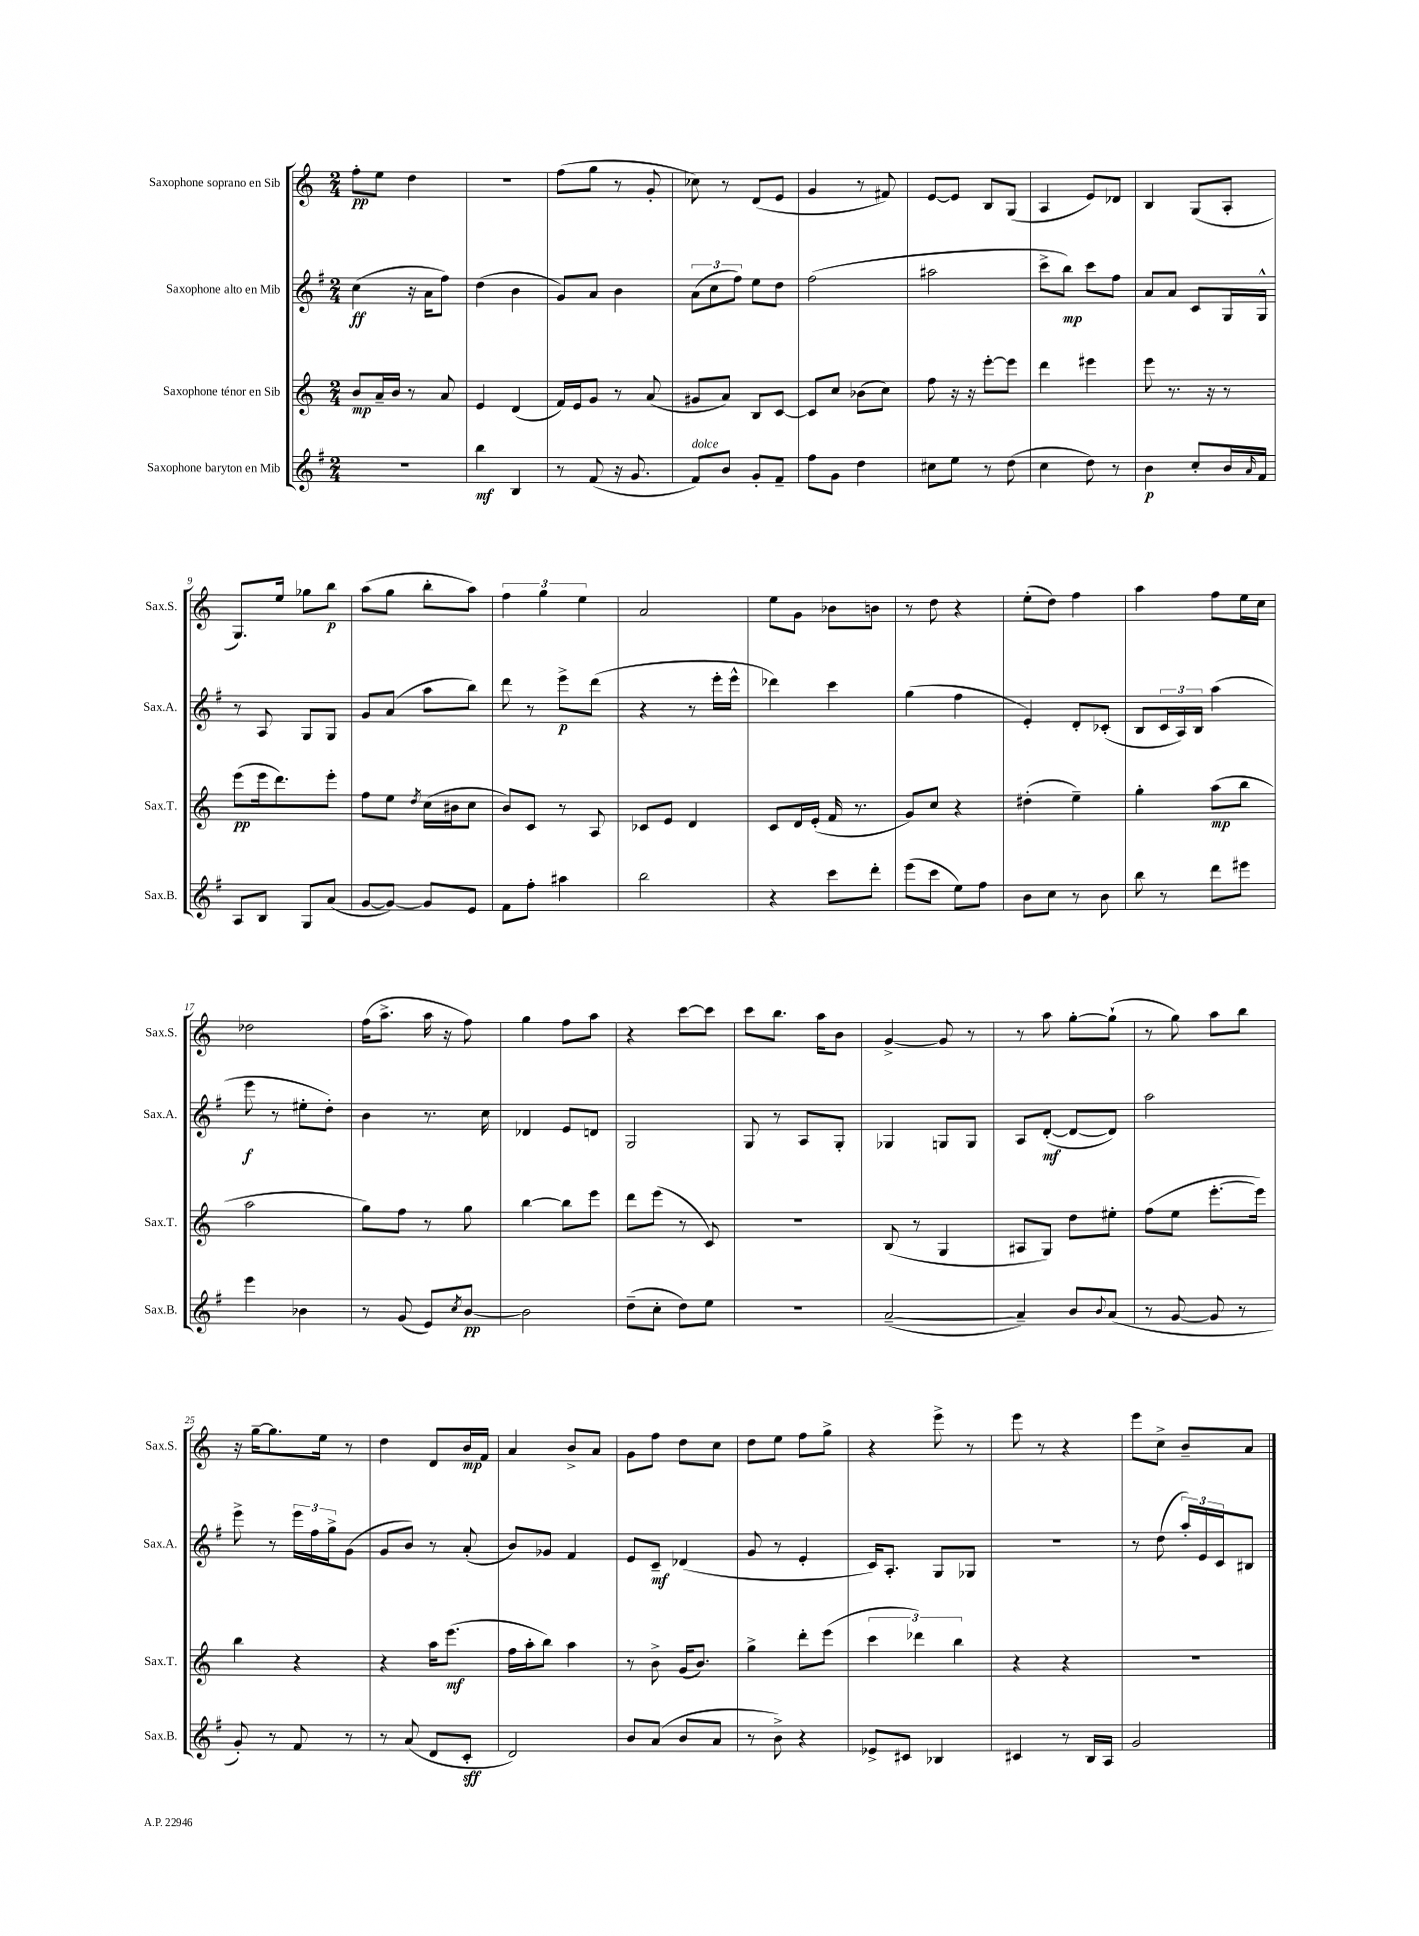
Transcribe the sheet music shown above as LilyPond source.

<<
\new StaffGroup <<
\new Staff = "s0" \with { instrumentName = "Saxophone soprano en Sib" shortInstrumentName = "Sax.S." } {
    \clef treble \key c \major \numericTimeSignature \time 2/4
    f''8-.\pp e''8 d''4 |
    r2 |
    f''8( g''8 r8 g'8-. |
    ces''8) r8 d'8( e'8 |
    g'4 r8 fis'8) |
    e'8~ e'8 b8 g8( |
    a4 e'8) des'8 |
    b4 g8( a8-. |
    g8.) e''16 ges''8 b''8\p |
    a''8( g''8 b''8-. a''8) |
    \tuplet 3/2 { f''4 g''4 e''4 } |
    a'2 |
    e''8 g'8 bes'8 b'8 |
    r8 d''8 r4 |
    e''8-.( d''8) f''4 |
    a''4 f''8 e''16 c''16 |
    des''2 |
    f''16( a''8.-> a''16 r16 f''8) |
    g''4 f''8 a''8 |
    r4 c'''8~ c'''8 |
    c'''8 b''8. a''16 b'8 |
    g'4~-> g'8 r8 |
    r8 a''8 g''8~-. g''8-!( |
    r8 g''8) a''8 b''8 |
    r16 g''16~-- g''8. e''16 r8 |
    d''4 d'8 b'16\mp f'16 |
    a'4 b'8-> a'8 |
    g'8 f''8 d''8 c''8 |
    d''8 e''8 f''8 g''8-> |
    r4 e'''8-> r8 |
    e'''8 r8 r4 |
    e'''8 c''8-> b'8-- a'8 \bar "|." |
}
\new Staff = "s1" \with { instrumentName = "Saxophone alto en Mib" shortInstrumentName = "Sax.A." } {
    \clef treble \key g \major \numericTimeSignature \time 2/4
    c''4\ff( r16 a'16 fis''8) |
    d''4( b'4 |
    g'8) a'8 b'4 |
    \tuplet 3/2 { a'8( c''8 fis''8) } e''8 d''8 |
    fis''2( |
    ais''2 |
    c'''8-> b''8\mp) c'''8 fis''8 |
    a'8 a'8 c'8 g16 g16-^ |
    r8 a8 g8 g8 |
    g'8 a'8( a''8 b''8) |
    d'''8 r8 e'''8->\p d'''8( |
    r4 r8 e'''16-. e'''16-^ |
    des'''4) c'''4 |
    g''4( fis''4 |
    e'4-.) d'8-. ces'8-.( |
    b8 \tuplet 3/2 { c'16 a16) b16 } a''4( |
    e'''8\f r8 eis''8-. d''8-.) |
    b'4 r8. c''16 |
    des'4 e'8 d'8 |
    g2 |
    g8 r8 a8 g8-. |
    ges4 g8 g8 |
    a8 d'8~-.\mf( d'8~ d'8) |
    a''2 |
    e'''8-> r8 \tuplet 3/2 { e'''16 fis''16 g''16-> } g'8( |
    g'8 b'8) r8 a'8-.( |
    b'8) ges'8 fis'4 |
    e'8 c'8--\mf des'4( |
    g'8 r8 e'4-. |
    c'16) a8.-. g8 ges8 |
    R2 |
    r8 d''8( \tuplet 3/2 { a''16-.) e'16 c'16 } bis8 \bar "|." |
}
\new Staff = "s2" \with { instrumentName = "Saxophone ténor en Sib" shortInstrumentName = "Sax.T." } {
    \clef treble \key c \major \numericTimeSignature \time 2/4
    b'8\mp a'16-- b'16 r8 a'8 |
    e'4 d'4( |
    f'16) e'16 g'8 r8 a'8( |
    gis'8 a'8) b8 c'8~ |
    c'8 c''8 bes'8( c''8) |
    f''8 r16 r16 e'''8~-. e'''8 |
    d'''4 eis'''4 |
    e'''8 r8. r16 r8 |
    e'''8\pp( e'''16 d'''8.) e'''8-. |
    f''8 e''8 \acciaccatura { d''8 } c''16( bis'16 c''8 |
    b'8) c'8 r8 a8 |
    ces'8 e'8 d'4 |
    c'8 d'16 e'16-.( f'16 r8. |
    g'8) c''8 r4 |
    dis''4-.( e''4--) |
    g''4-. a''8\mp( b''8 |
    a''2 |
    g''8) f''8 r8 g''8 |
    b''4~ b''8 e'''8 |
    d'''8 e'''8( r8 c'8) |
    r2 |
    b8( r8 g4 |
    ais8 g8) d''8 eis''8-. |
    f''8( e''8 e'''8.~-. e'''16) |
    b''4 r4 |
    r4 a''16 e'''8.\mf( |
    f''16 a''16-. b''8) a''4 |
    r8 b'8-> g'16( b'8.) |
    g''4-> d'''8-. e'''8( |
    \tuplet 3/2 { c'''4 des'''4) b''4 } |
    r4 r4 |
    R2 \bar "|." |
}
\new Staff = "s3" \with { instrumentName = "Saxophone baryton en Mib" shortInstrumentName = "Sax.B." } {
    \clef treble \key g \major \numericTimeSignature \time 2/4
    R2 |
    b''4\mf b4 |
    r8 fis'8( r16 g'8. |
    fis'8^\markup { \italic "dolce" }) b'8 g'8-. fis'8-- |
    fis''8 g'8 d''4 |
    cis''8 e''8 r8 d''8( |
    c''4 d''8) r8 |
    b'4\p c''8-. b'16 \grace { a'16 } fis'16 |
    a8 b8 g8 a'8( |
    g'8~ g'8~) g'8 e'8 |
    fis'8 fis''8-. ais''4 |
    b''2 |
    r4 c'''8 d'''8-. |
    e'''8( c'''8 e''8) fis''8 |
    b'8 c''8 r8 b'8 |
    b''8 r8 d'''8 eis'''8 |
    e'''4 bes'4 |
    r8 g'8( e'8) \acciaccatura { c''8 } b'8~\pp |
    b'2 |
    d''8--( c''8-. d''8) e''8 |
    r2 |
    a'2~--( |
    a'4--) b'8 \appoggiatura { b'8 } a'8( |
    r8 g'8~ g'8 r8 |
    g'8-.) r8 fis'8 r8 |
    r8 a'8( d'8 c'8-.\sff |
    d'2) |
    b'8 a'8( b'8 a'8 |
    r8 b'8->) r4 |
    ees'8-> cis'8 bes4 |
    cis'4 r8 b16 a16 |
    g'2 \bar "|." |
}
>>
>>
